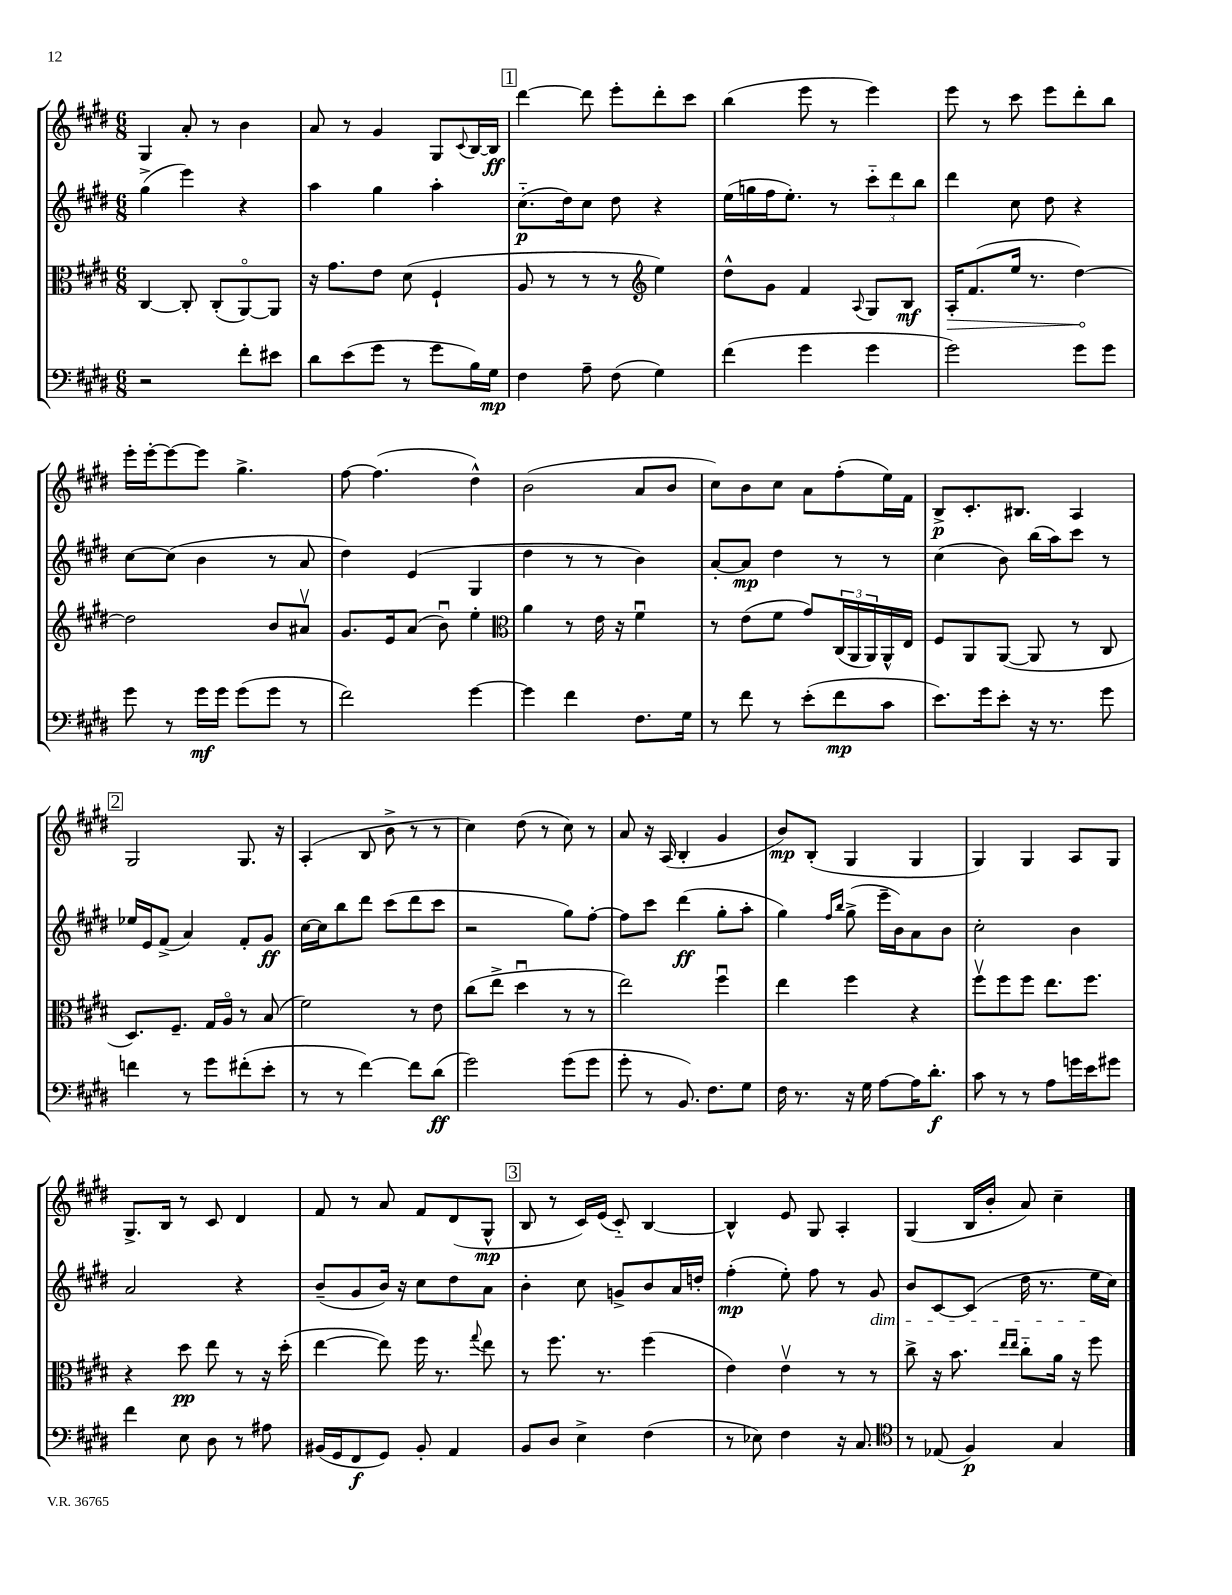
<<
\new StaffGroup <<
\new Staff = "s0" {
    \clef treble \key e \major \numericTimeSignature \time 6/8
    gis4 a'8-. r8 b'4 |
    a'8 r8 gis'4 gis8 \appoggiatura { cis'8 } b16~ b16\ff |
    \mark \markup { \box "1" } dis'''4~ dis'''8 e'''8-. dis'''8-. cis'''8 |
    b''4( e'''8 r8 e'''4) |
    e'''8 r8 cis'''8 e'''8 dis'''8-. b''8 |
    e'''16-. e'''16~-. e'''8~ e'''8 gis''4.-> |
    fis''8~ fis''4.( dis''4-^) |
    b'2( a'8 b'8 |
    cis''8) b'8 cis''8 a'8 fis''8-.( e''16) fis'16 |
    b8->\p cis'8.-. bis8. a4 |
    \mark \markup { \box "2" } gis2 gis8. r16 |
    a4-.( b8 b'8-> r8 r8 |
    cis''4) dis''8( r8 cis''8) r8 |
    a'8 r16 a16( b4-. gis'4 |
    b'8\mp) b8-.( gis4 gis4 |
    gis4) gis4 a8 gis8 |
    gis8.-> b16 r8 cis'8 dis'4 |
    fis'8 r8 a'8 fis'8 dis'8( gis8-^\mp |
    \mark \markup { \box "3" } b8 r8 cis'16) e'16( cis'8-_) b4~ |
    b4-^ e'8 gis8 a4-. |
    gis4( b16 b'16-. a'8) cis''4-- \bar "|." |
}
\new Staff = "s1" {
    \clef treble \key e \major \numericTimeSignature \time 6/8
    gis''4->( e'''4) r4 |
    a''4 gis''4 a''4-. |
    \mark \markup { \box "1" } cis''8.-_\p( dis''16) cis''8 dis''8 r4 |
    e''16( g''16 fis''16 e''8.-.) r8 \tuplet 3/2 { cis'''8-_ dis'''8 b''8 } |
    dis'''4 cis''8 dis''8 r4 |
    cis''8~ cis''8( b'4 r8 a'8 |
    dis''4) e'4( gis4 |
    dis''4 r8 r8 b'4) |
    a'8~-. a'8\mp dis''4 r8 r8 |
    cis''4( b'8) b''16( a''16) cis'''8 r8 |
    \mark \markup { \box "2" } ees''16 e'16 fis'8->( a'4) fis'8-. gis'8\ff |
    cis''16~ cis''16 b''8 dis'''8 cis'''8( dis'''8 cis'''8 |
    r2 gis''8) fis''8~-. |
    fis''8 cis'''8 dis'''4\ff( gis''8-. a''8-. |
    gis''4) \grace { fis''16 b''16 } gis''8->( e'''16-- b'16) a'8 b'8 |
    cis''2-. b'4 |
    a'2 r4 |
    b'8--( gis'8 b'16) r16 cis''8 dis''8 a'8 |
    \mark \markup { \box "3" } b'4-. cis''8 g'8-> b'8 a'16 d''16-. |
    fis''4-.\mp( e''8-.) fis''8 r8 gis'8\dim |
    b'8 cis'8~ cis'8( dis''16 r8. e''16\! cis''16) \bar "|." |
}
\new Staff = "s2" {
    \clef alto \key e \major \numericTimeSignature \time 6/8
    cis4~ cis8-. cis8-.( a,8~\flageolet) a,8 |
    r16 gis'8. e'8 dis'8( fis4-! |
    \mark \markup { \box "1" } a8 r8 r8 r8 \clef treble e''4) |
    dis''8-^ gis'8 fis'4 \appoggiatura { a8 } gis8 b8\mf |
    \once \override Hairpin.circled-tip = ##t a16-.\> fis'8.( e''16 r8. dis''4~\!) |
    dis''2 b'8 ais'8\upbow |
    gis'8. e'16 a'8( b'8\downbow) e''4-. |
    \clef alto a'4 r8 e'16 r16 fis'4\downbow |
    r8 e'8( fis'8 gis'8) \tuplet 3/2 { cis16( a,16 a,16) } a,16-^ e16 |
    fis8 a,8 a,8~( a,8 r8 cis8 |
    \mark \markup { \box "2" } dis8.) fis8.-- gis16 a16\flageolet r8 b8( |
    fis'2) r8 e'8 |
    cis''8( e''8-> dis''4\downbow r8 r8 |
    e''2) fis''4\downbow |
    e''4 fis''4 r4 |
    fis''8\upbow fis''8 fis''8 e''8. fis''8. |
    r4 dis''8\pp e''8 r8 r16 dis''16-.( |
    e''4~ e''8) fis''16 r8. \appoggiatura { gis''8 } e''8 |
    \mark \markup { \box "3" } r8 fis''8. r8. fis''4( |
    e'4) e'4\upbow r8 r8 |
    cis''8-> r16 b'8. \grace { e''16 e''16 } cis''8-_ a'16 r16 fis''8 \bar "|." |
}
\new Staff = "s3" {
    \clef bass \key e \major \numericTimeSignature \time 6/8
    r2 fis'8-. eis'8 |
    dis'8 e'8( gis'8 r8 gis'8 b16) gis16\mp |
    \mark \markup { \box "1" } fis4 a8-- fis8( gis4) |
    fis'4( gis'4 gis'4 |
    gis'2) gis'8 gis'8 |
    gis'8 r8 gis'16\mf gis'16 gis'8( gis'8 r8 |
    fis'2) gis'4~ |
    gis'4 fis'4 fis8. gis16 |
    r8 fis'8 r8 e'8-.( fis'8\mp cis'8 |
    e'8.) gis'16 e'8-. r16 r8. gis'8 |
    \mark \markup { \box "2" } f'4 r8 gis'8 fis'8-.( e'8-. |
    r8 r8 fis'4~) fis'8 dis'8\ff( |
    gis'2) gis'8( gis'8 |
    gis'8-. r8 b,8.) fis8. gis8 |
    fis16 r8. r16 gis16 a8~ a16 dis'8.-.\f |
    cis'8 r8 r8 a8 g'16 e'16 gis'8 |
    fis'4 e8 dis8 r8 ais8 |
    bis,16( gis,16 fis,8\f gis,8) bis,8-. a,4 |
    \mark \markup { \box "3" } b,8 dis8 e4-> fis4( |
    r8 ees8) fis4 r16 cis8. |
    \clef tenor r8 ees8( fis4\p) gis4 \bar "|." |
}
>>
>>
\layout { \context { \Score \remove "Bar_number_engraver" } }
